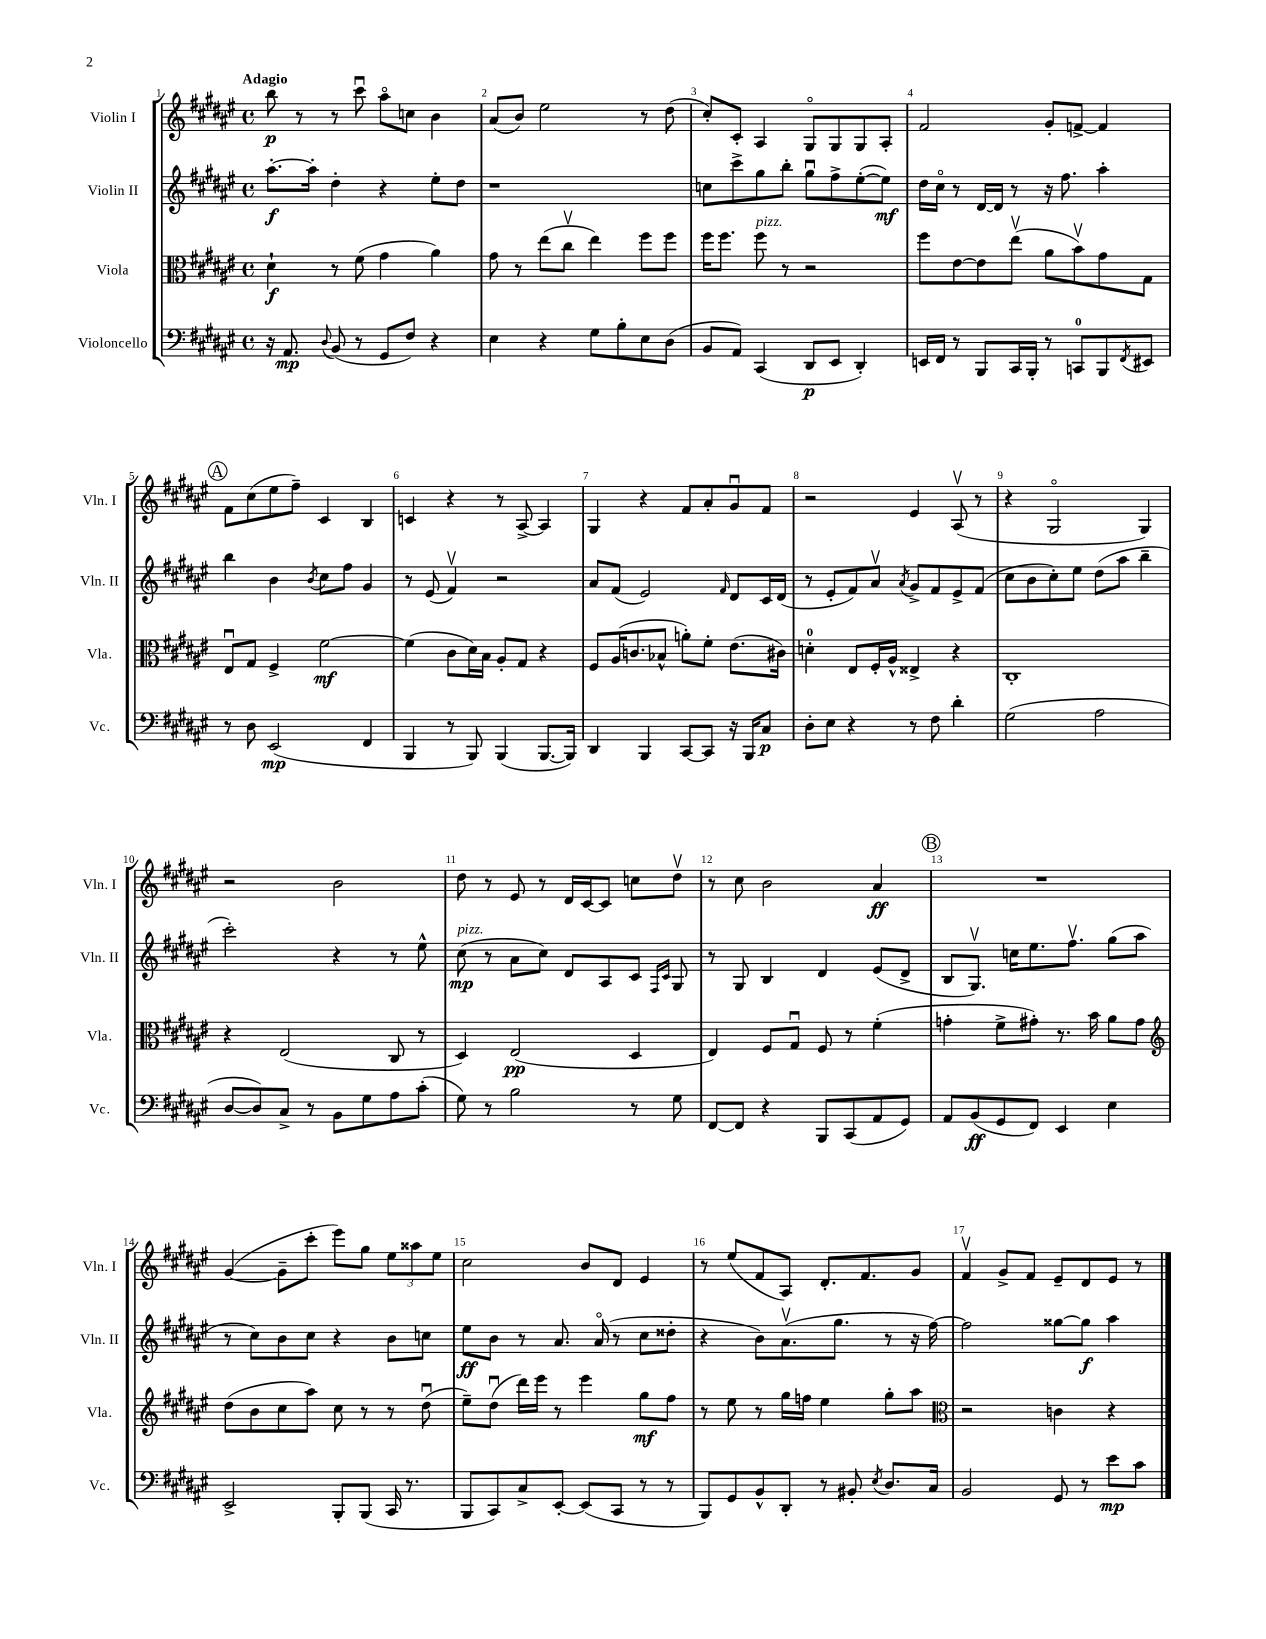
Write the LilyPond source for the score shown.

<<
\new StaffGroup <<
\new Staff = "s0" \with { instrumentName = "Violin I" shortInstrumentName = "Vln. I" } {
    \clef treble \key fis \major \defaultTimeSignature \time 4/4 \tempo "Adagio"
    b''8\p r8 r8 cis'''8\downbow ais''8\flageolet c''8 b'4 |
    ais'8( b'8) eis''2 r8 dis''8( |
    cis''8-.) cis'8-. ais4 gis8\flageolet gis8 gis8 ais8-. |
    fis'2 gis'8-. f'8~-> f'4 |
    \mark \markup { \circle "A" } fis'8 cis''8( eis''8 fis''8--) cis'4 b4 |
    c'4 r4 r8 ais8~-> ais4 |
    gis4 r4 fis'8 ais'8-. gis'8\downbow fis'8 |
    r2 eis'4 ais8\upbow( r8 |
    r4 gis2\flageolet gis4) |
    r2 b'2 |
    dis''8 r8 eis'8 r8 dis'16 cis'16~ cis'8 c''8 dis''8\upbow |
    r8 cis''8 b'2 ais'4\ff |
    \mark \markup { \circle "B" } R1 |
    gis'4~( gis'8-- cis'''8-. eis'''8) gis''8 \tuplet 3/2 { eis''8 aisis''8 eis''8 } |
    cis''2 b'8 dis'8 eis'4 |
    r8 eis''8( fis'8 ais8) dis'8.-. fis'8. gis'8 |
    fis'4\upbow gis'8-> fis'8 eis'8-- dis'8 eis'8 r8 \bar "|." |
}
\new Staff = "s1" \with { instrumentName = "Violin II" shortInstrumentName = "Vln. II" } {
    \clef treble \key fis \major \defaultTimeSignature \time 4/4
    ais''8.~-.\f ais''16-. dis''4-. r4 eis''8-. dis''8 |
    r1 |
    c''8 cis'''8-> gis''8 b''8-. gis''8\downbow fis''8-> eis''8~-.( eis''8\mf) |
    dis''16 cis''16\flageolet r8 dis'16~ dis'16 r8 r16 fis''8. ais''4-. |
    \mark \markup { \circle "A" } b''4 b'4 \acciaccatura { b'8 } cis''8 fis''8 gis'4 |
    r8 eis'8( fis'4\upbow) r2 |
    ais'8 fis'8( eis'2) \grace { fis'16 } dis'8 cis'16 dis'16( |
    r8 eis'8-. fis'8) ais'8\upbow \acciaccatura { ais'8 } gis'8-> fis'8 eis'8-> fis'8( |
    cis''8 b'8 cis''8-.) eis''8 dis''8( ais''8 b''4-- |
    cis'''2-.) r4 r8 eis''8-^ |
    cis''8\mp^\markup { \italic "pizz." }( r8 ais'8 cis''8) dis'8 ais8 cis'8 \grace { fis16 cis'16 } gis8 |
    r8 gis8 b4 dis'4 eis'8( dis'8-> |
    \mark \markup { \circle "B" } b8 gis8.\upbow) c''16 eis''8. fis''8.\upbow gis''8( ais''8 |
    r8 cis''8) b'8 cis''8 r4 b'8 c''8 |
    eis''8\ff b'8 r8 ais'8. ais'16\flageolet( r8 cis''8 disis''8-. |
    r4 b'8) ais'8.\upbow( gis''8. r8 r16 fis''16~) |
    fis''2 gisis''8~ gisis''8\f ais''4 \bar "|." |
}
\new Staff = "s2" \with { instrumentName = "Viola" shortInstrumentName = "Vla." } {
    \clef alto \key fis \major \defaultTimeSignature \time 4/4
    dis'4-!\f r8 fis'8( gis'4 ais'4) |
    gis'8 r8 eis''8( cis''8\upbow eis''4) fis''8 fis''8 |
    fis''16 fis''8. fis''8^\markup { \italic "pizz." } r8 r2 |
    fis''8 eis'8~ eis'8 eis''8\upbow( ais'8 b'8\upbow) gis'8 gis8 |
    \mark \markup { \circle "A" } eis8\downbow gis8 fis4-> fis'2~\mf |
    fis'4( cis'8 dis'16) b16 ais8-. gis8 r4 |
    fis8 ais16( c'8. bes8-^ a'8-.) fis'8-. eis'8.( cis'16) |
    d'4-0-. eis8 fis16-. ais16-^ eisis4-> r4 |
    cis1-. |
    r4 eis2( cis8 r8 |
    dis4) eis2\pp( dis4 |
    eis4) fis8 gis8\downbow fis8 r8 fis'4-.( |
    \mark \markup { \circle "B" } g'4-. fis'8-> gis'8-.) r8. b'16 ais'8 gis'8 |
    \clef treble dis''8( b'8 cis''8 ais''8) cis''8 r8 r8 dis''8\downbow( |
    eis''8--) dis''8\downbow( dis'''16) eis'''16 r8 eis'''4 gis''8\mf fis''8 |
    r8 eis''8 r8 gis''16 f''16 eis''4 gis''8-. ais''8 |
    \clef alto r2 c'4 r4 \bar "|." |
}
\new Staff = "s3" \with { instrumentName = "Violoncello" shortInstrumentName = "Vc." } {
    \clef bass \key fis \major \defaultTimeSignature \time 4/4
    r16 ais,8.\mp \appoggiatura { dis8 } b,8( r8 gis,8 fis8) r4 |
    eis4 r4 gis8 b8-. eis8 dis8( |
    b,8 ais,8) cis,4( dis,8\p eis,8 dis,4-.) |
    e,16 fis,16 r8 b,,8 cis,16 b,,16-. r8 c,8-0 b,,8 \acciaccatura { fis,8 } eis,8 |
    \mark \markup { \circle "A" } r8 dis8 eis,2\mp( fis,4 |
    b,,4 r8 b,,8) b,,4( b,,8.~ b,,16) |
    dis,4 b,,4 cis,8~ cis,8 r16 b,,16 cis8\p |
    dis8-. eis8 r4 r8 fis8 dis'4-. |
    gis2( ais2 |
    dis8~ dis8) cis8-> r8 b,8 gis8 ais8 cis'8-.( |
    gis8) r8 b2 r8 gis8 |
    fis,8~ fis,8 r4 b,,8 cis,8( ais,8 gis,8) |
    \mark \markup { \circle "B" } ais,8 b,8\ff( gis,8 fis,8) eis,4 eis4 |
    eis,2-> b,,8-. b,,8( cis,16 r8. |
    b,,8 cis,8) cis8-> eis,8~-. eis,8( cis,8 r8 r8 |
    b,,8) gis,8 b,8-^ dis,8-. r8 bis,8-. \acciaccatura { eis8 } dis8. cis16 |
    b,2 gis,8 r8 eis'8\mp cis'8 \bar "|." |
}
>>
>>
\layout { \context { \Score \override BarNumber.break-visibility = ##(#f #t #t) barNumberVisibility = #all-bar-numbers-visible } }
